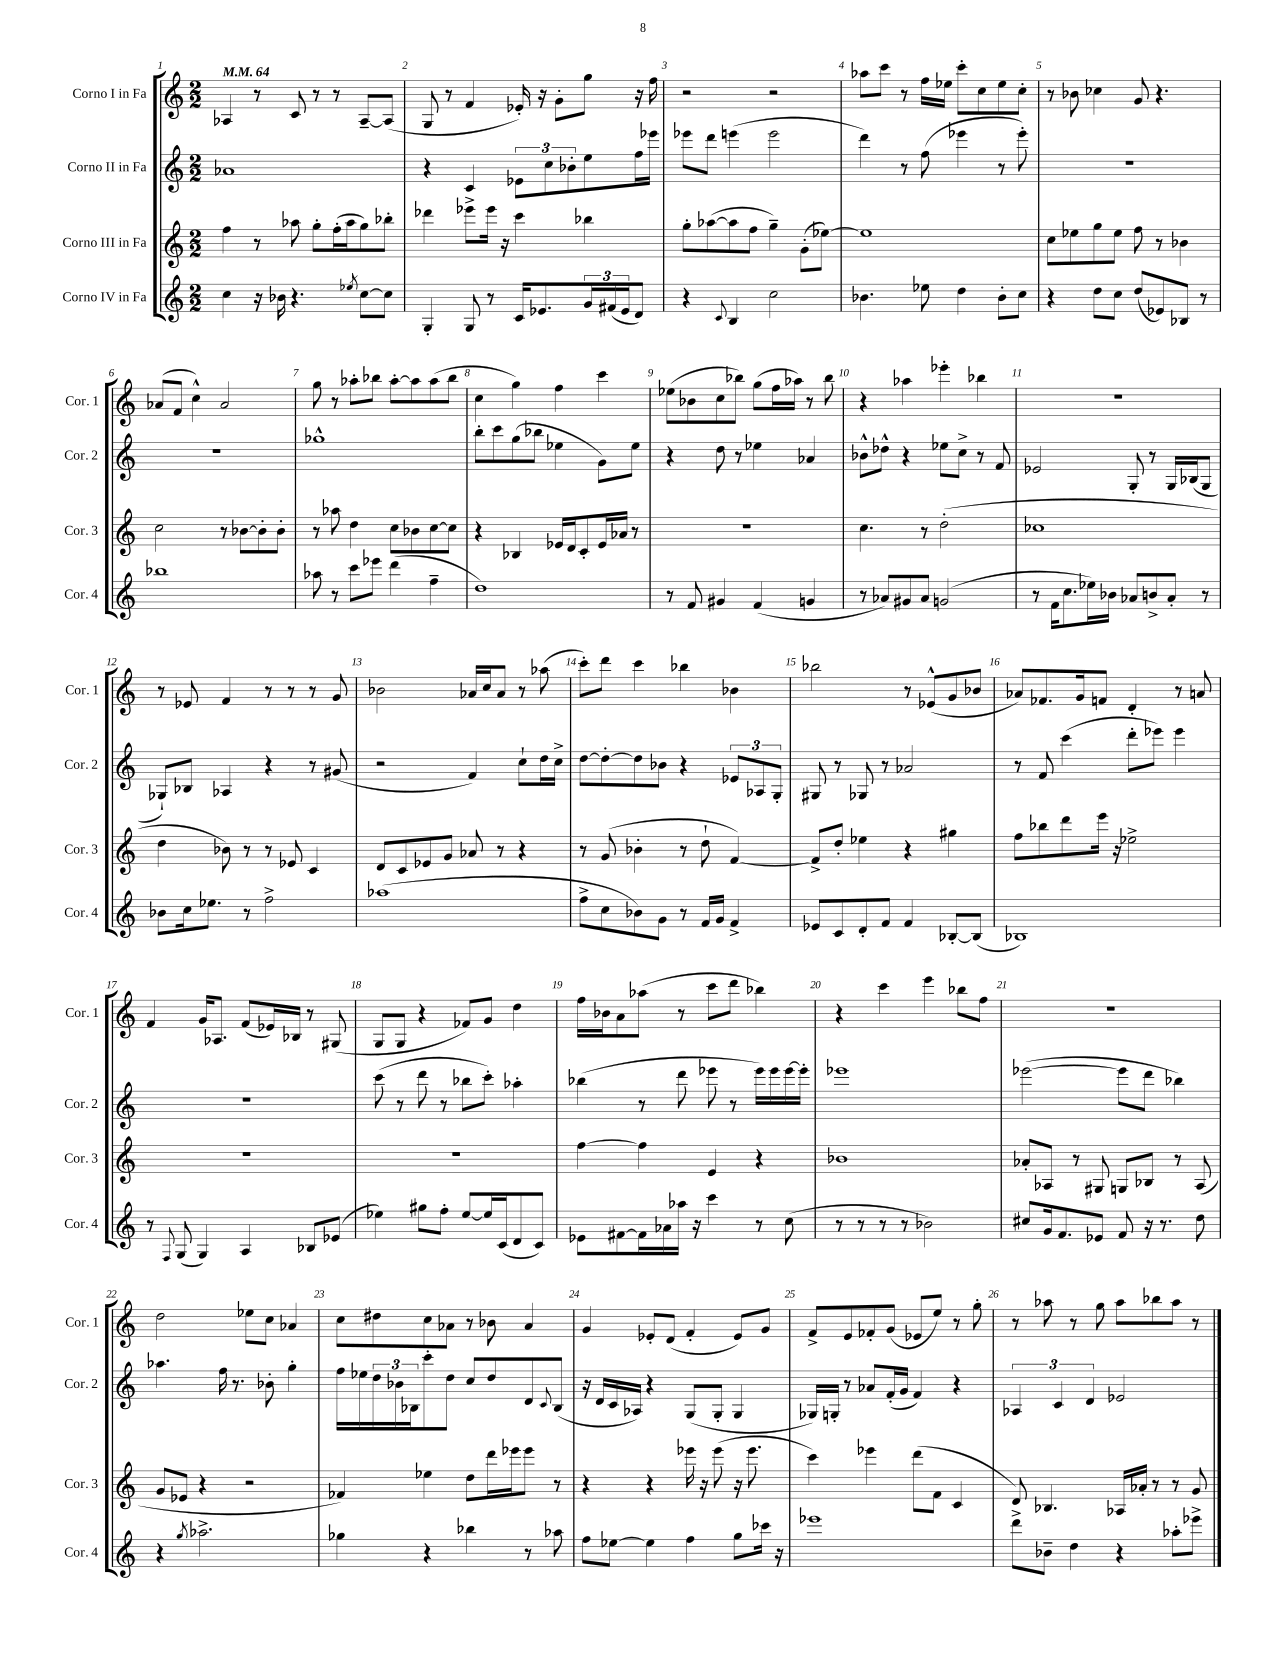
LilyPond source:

<<
\new StaffGroup <<
\new Staff = "s0" \with { instrumentName = "Corno I in Fa" shortInstrumentName = "Cor. 1" } {
    \clef treble \key c \major \numericTimeSignature \time 2/2 \tempo 4 = 64
    aes4 r8 c'8 r8 r8 aes8~-- aes8( |
    g8 r8 f'4 ees'16-.) r16 g'8-. g''8 r16 f''16 |
    r2 r2 |
    aes''8 c'''8 r8 f''16 ees''16 c'''8-. c''8 ees''8 c''8-. |
    r8 bes'8 ces''4 g'8 r4. |
    aes'8( f'8 c''4-^) aes'2 |
    g''8 r8 aes''8-. bes''8 aes''8~-. aes''8 aes''8( bes''8 |
    c''4 g''4) f''4 c'''4 |
    ees''8( bes'8 c''8 bes''8) g''8( f''16 aes''16) r8 bes''8 |
    r4 aes''4 ees'''4-. bes''4 |
    R1 |
    r8 ees'8 f'4 r8 r8 r8 g'8 |
    bes'2 aes'16 c''16 aes'8 r8 aes''8( |
    c'''8-.) d'''8 c'''4 bes''4 bes'4 |
    bes''2 r8 ees'8-^( g'8 bes'8 |
    aes'8) fes'8. g'16 f'8 d'4-. r8 a'8 |
    f'4 g'16 aes8. f'8( ees'16) bes16 r8 gis8( |
    g8 g8 r4 fes'8) g'8 d''4 |
    f''16 bes'16 a'8 aes''8( r8 c'''8 d'''8 bes''4) |
    r4 c'''4 e'''4 bes''8 f''8 |
    R1 |
    d''2 ees''8 c''8 aes'4 |
    c''8 dis''8 c''8 aes'8 r8 bes'8 aes'4 |
    g'4 ees'8-. d'8( f'4-. ees'8) g'8 |
    f'8-> e'8 fes'8-. g'8( ees'8 e''8) r8 g''8-. |
    r8 aes''8 r8 g''8 aes''8 bes''8 aes''8 r8 \bar "|." |
}
\new Staff = "s1" \with { instrumentName = "Corno II in Fa" shortInstrumentName = "Cor. 2" } {
    \clef treble \key c \major \numericTimeSignature \time 2/2
    aes'1 |
    r4 c'4 \tuplet 3/2 { ees'8 c''8 bes'8-. } e''8 f''16 ees'''16 |
    ees'''8 d'''8 e'''4( e'''2 |
    d'''4) r8 f''8( ees'''4 r8 ees'''8-.) |
    R1 |
    R1 |
    ges''1-^ |
    b''8-. c'''8 g''8( bes''8 ees''4 g'8) ees''8 |
    r4 d''8 r8 ees''4 aes'4 |
    bes'8-^ des''8-^ r4 ees''8 c''8-> r8 f'8 |
    ees'2 g8-. r8 g16 bes16( g8 |
    ges8-!) bes8 aes4 r4 r8 gis'8( |
    r2 f'4) c''8-! d''16 c''16-> |
    d''8~ d''8~-. d''8 bes'8 r4 \tuplet 3/2 { ees'8 aes8 g8-. } |
    gis8 r8 ges8 r8 aes'2 |
    r8 f'8 c'''4( d'''8-. ees'''8) ees'''4 |
    r1 |
    c'''8( r8 d'''8 r8 bes''8 c'''8-.) aes''4-. |
    bes''4( r8 d'''8 ees'''8 r8 ees'''16) ees'''16 ees'''16~ ees'''16-. |
    ees'''1 |
    ees'''2~( ees'''8 d'''8 bes''4) |
    aes''4. f''16 r8. bes'8-. g''4-. |
    f''16 ees''16 \tuplet 3/2 { d''16 bes'16 bes16 } c'''8-. d''8 c''8 d''8 d'8 \appoggiatura { c'8 } bes8( |
    r16 d'16 c'16 aes16) r4 g8( g8-. g4 |
    ges16) g16-. r8 aes'8 f'16-.( g'16 f'4) r4 |
    \tuplet 3/2 { aes4 c'4 d'4 } ees'2 \bar "|." |
}
\new Staff = "s2" \with { instrumentName = "Corno III in Fa" shortInstrumentName = "Cor. 3" } {
    \clef treble \key c \major \numericTimeSignature \time 2/2
    f''4 r8 aes''8 g''8-. f''16-.( aes''16 g''8) bes''8-. |
    des'''4 ees'''8-> ees'''16 r16 c'''4 bes''4 |
    g''8-. aes''8~( aes''8 f''8 g''4--) g'8-.( ees''8~) |
    ees''1 |
    c''8 ees''8 g''8 ees''8 f''8 r8 bes'4 |
    c''2 r8 bes'8~ bes'8-. bes'8-. |
    r8 aes''8 d''4 c''8 bes'8 c''8~ c''8 |
    r4 bes4 ees'16 d'16 c'8-. ees'16 aes'16 r8 |
    R1 |
    c''4. r8 d''2-.( |
    ces''1 |
    d''4 bes'8) r8 r8 ees'8 c'4 |
    d'8 c'8 ees'8 g'8 aes'8 r8 r4 |
    r8 g'8( bes'4-. r8 d''8-! f'4~) |
    f'8-> d''8-. ees''4 r4 gis''4 |
    f''8 bes''8 d'''8 e'''16 r16 ees''2-> |
    R1 |
    R1 |
    f''4~ f''4 e'4 r4 |
    bes'1 |
    aes'8-. aes8 r8 gis8 g8 bes8 r8 aes8( |
    g'8 ees'8 r4 r2 |
    fes'4) ees''4 d''8 d'''16 ees'''16 ees'''8 r8 |
    r4 r4 ees'''16 r16 ees'''8( r16 ees'''8. |
    c'''4) ees'''4 d'''8( f'8 c'4 |
    d'8) bes4. aes16 aes'16-. r8 r8 g'8 \bar "|." |
}
\new Staff = "s3" \with { instrumentName = "Corno IV in Fa" shortInstrumentName = "Cor. 4" } {
    \clef treble \key c \major \numericTimeSignature \time 2/2
    c''4 r16 bes'16 r4. \acciaccatura { ees''8 } c''8~ c''8 |
    g4-. g8 r8 c'16 ees'8. \tuplet 3/2 { g'16 fis'16( ees'16 } d'8) |
    r4 \appoggiatura { c'8 } b4 c''2 |
    bes'4. ees''8 d''4 bes'8-. c''8 |
    r4 d''8 c''8 d''8( ees'8) bes8 r8 |
    bes''1 |
    aes''8 r8 c'''8 ees'''8 d'''4( f''4-- |
    d''1) |
    r8 f'8 gis'4 f'4( g'4 |
    r8 aes'8) gis'8 aes'8 g'2( |
    r8 f'16 c''8. ees''16) bes'16 aes'8 b'8-> aes'8-. r8 |
    bes'8 c''16 ees''8. r8 f''2-> |
    aes''1( |
    f''8-> c''8 bes'8) g'8 r8 f'16 g'16 f'4-> |
    ees'8 c'8 d'8-. f'8 f'4 bes8~-. bes8( |
    bes1) |
    r8 \appoggiatura { f8 } g8( g4) a4 bes8 ees'8( |
    ees''4) gis''8 f''8-. ees''8~ ees''16 c'16( d'8 c'8) |
    ees'8 fis'8~ fis'16 aes'16 aes''16 r16 c'''4 r8 c''8( |
    r8 r8 r8 r8 bes'2) |
    cis''8 g'16 f'8. ees'8 f'8 r16 r8. d''8 |
    r4 \acciaccatura { g''8 } aes''2.-> |
    ges''4 r4 bes''4 r8 aes''8 |
    f''8 ees''8~ ees''4 f''4 g''8 ces'''16 r16 |
    ees'''1 |
    d'''8-> bes'8-- d''4 r4 aes''8-. ees'''8-> \bar "|." |
}
>>
>>
\layout { \context { \Score \override BarNumber.break-visibility = ##(#f #t #t) barNumberVisibility = #all-bar-numbers-visible } }
